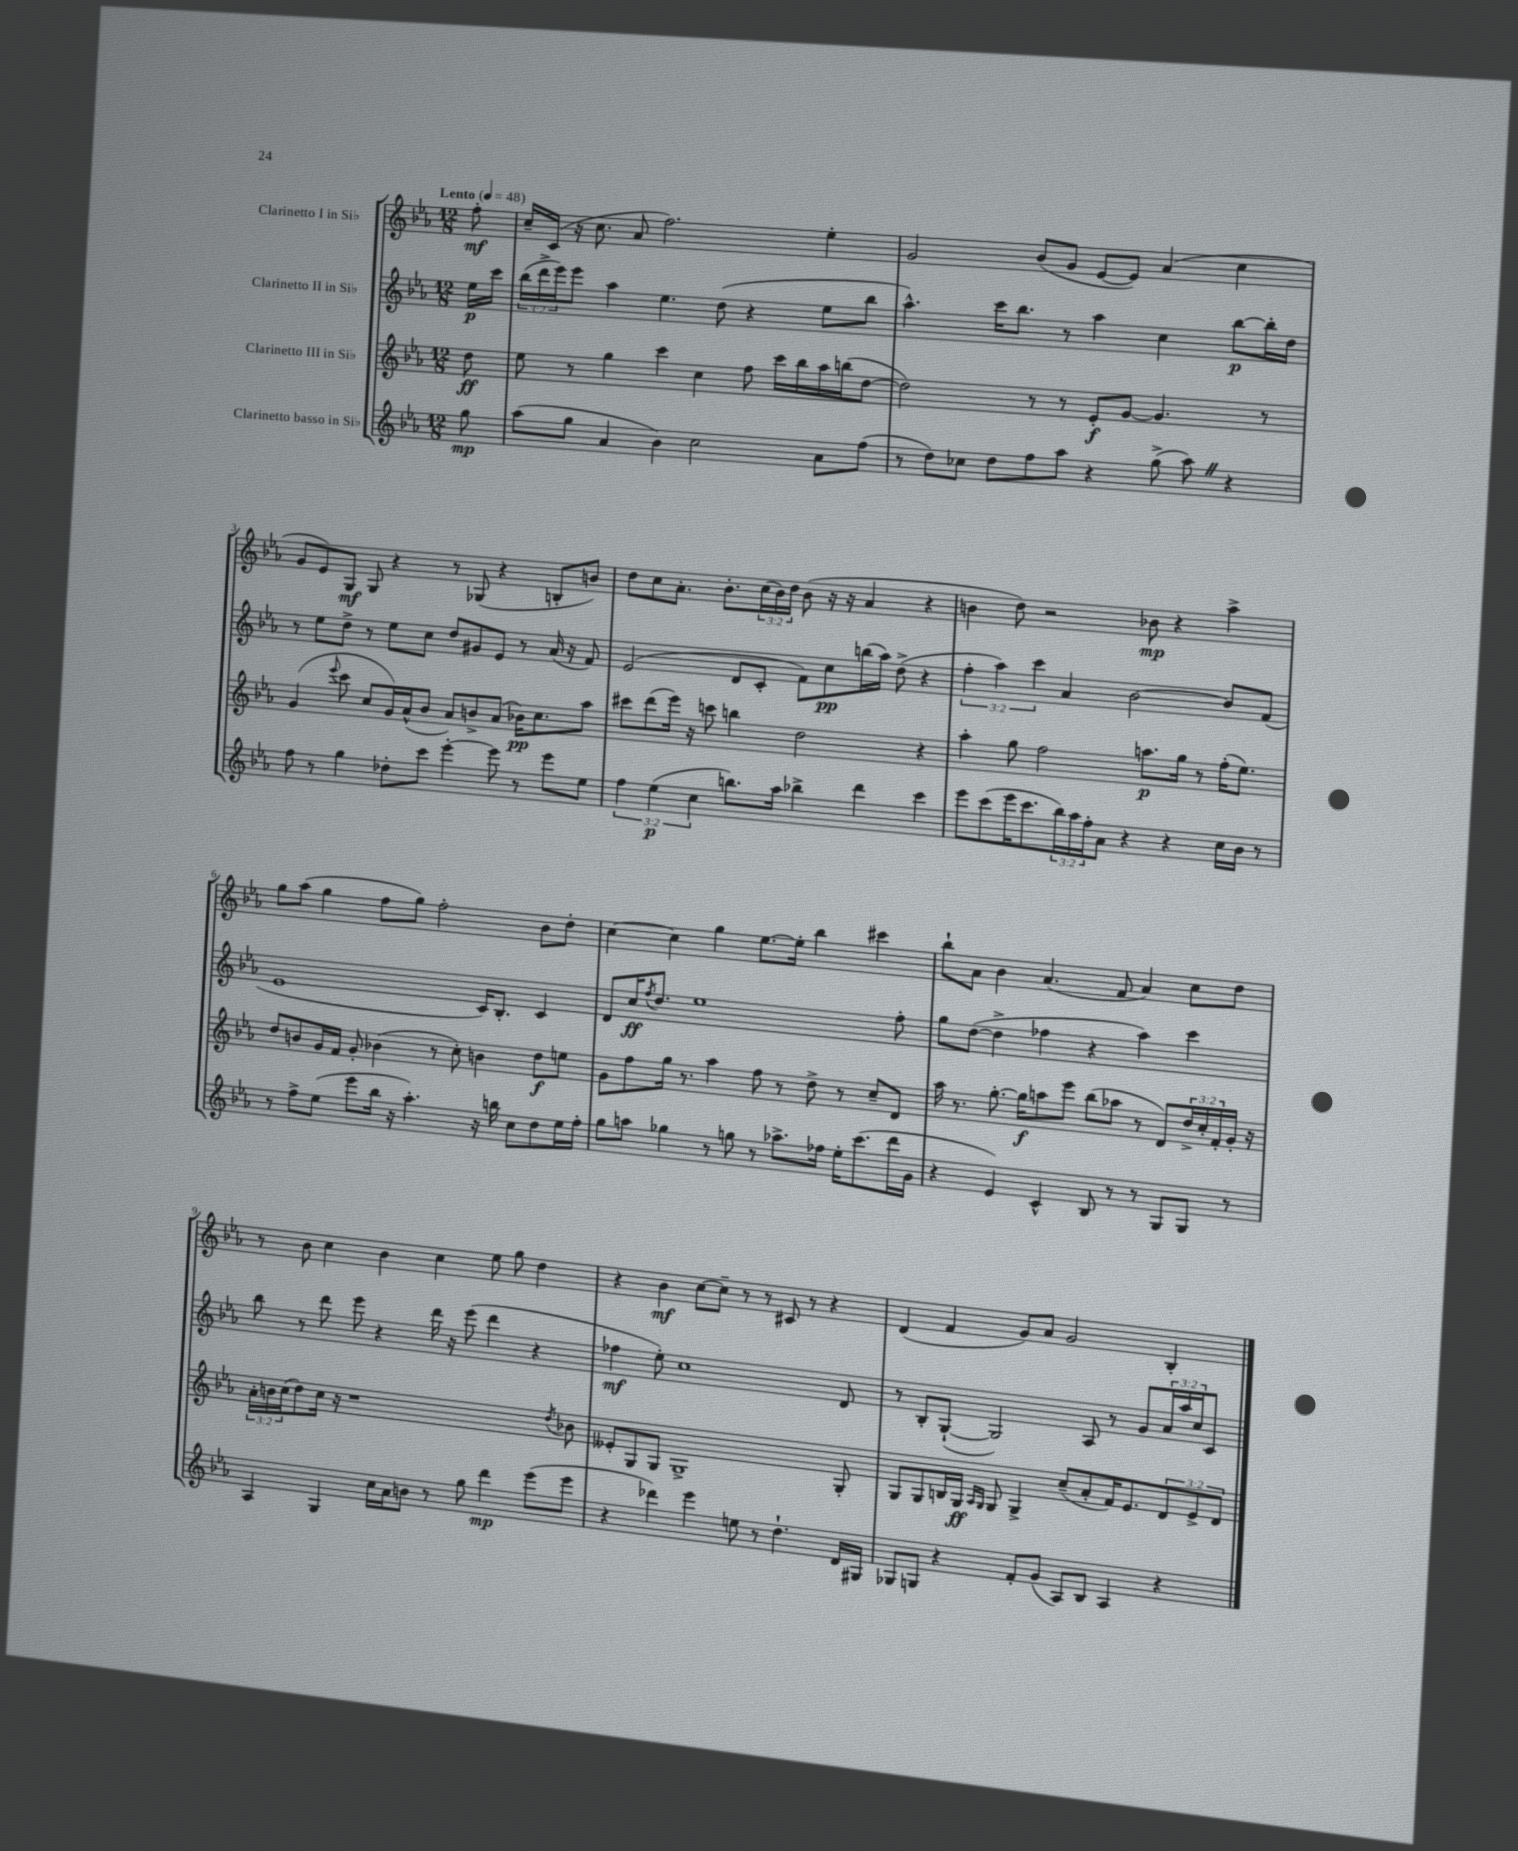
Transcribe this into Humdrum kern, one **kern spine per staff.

**kern	**dynam	**kern	**dynam	**kern	**dynam	**kern	**dynam
*part4	*part4	*part3	*part3	*part2	*part2	*part1	*part1
*staff4	*staff4	*staff3	*staff3	*staff2	*staff2	*staff1	*staff1
*I"Clarinetto basso in Si♭	*	*I"Clarinetto III in Si♭	*	*I"Clarinetto II in Si♭	*	*I"Clarinetto I in Si♭	*
*clefG2	*	*clefG2	*	*clefG2	*	*clefG2	*
*k[b-e-a-]	*	*k[b-e-a-]	*	*k[b-e-a-]	*	*k[b-e-a-]	*
*M12/8	*	*M12/8	*	*M12/8	*	*M12/8	*
*MM48	*	*MM48	*	*MM48	*	*MM48	*
=	=	=	=	=	=	=	=
!	!	!	!	!	!	!LO:TX:a:B:t=Lento	!
8gg\	mp	8dd\	ff	16ee-\LL	p	8ff'\	mf
.	.	.	.	16ccc\JJ	.	.	.
=1	=1	=1	=1	=1	=1	=1	=1
(8aa-\L	.	8ee-\	.	(24bb-\LL	.	16cc~/LL	.
.	.	.	.	24ddd^\	.	.	.
.	.	.	.	.	.	(16c/JJ	.
.	.	.	.	24eee-\J)	.	.	.
8gg\J	.	8r	.	8eee-\J	.	16r	.
.	.	.	.	.	.	8.cc\	.
4a-/	.	4gg\	.	4aa-\	.	.	.
.	.	.	.	.	.	8a-/	.
4b-\)	.	4ccc\	.	4.ee-\	.	2.ff\)	.
2cc\	.	4cc\	.	.	.	.	.
.	.	.	.	(8dd\	.	.	.
.	.	8ff\	.	4r	.	.	.
.	.	16ccc\LL	.	.	.	.	.
.	.	16bb-\	.	.	.	.	.
8a-\L	.	16aa-\	.	8ee-\L	.	4ee-'\	.
.	.	(16bbn\J	.	.	.	.	.
(8ff\J	.	[8dd\J	.	8bb-\J	.	.	.
=2	=2	=2	=2	=2	=2	=2	=2
8r	.	2dd\])	.	4.aa-^^\)	.	2g/	.
8dd\L)	.	.	.	.	.	.	.
8cc-X\J	.	.	.	.	.	.	.
8dd\L	.	.	.	16ccc\KL	.	.	.
.	.	.	.	8.bb-\J	.	.	.
8ff\	.	8r	.	.	.	(8b-/L	.
8aa-\J	.	8r	.	8r	.	8g/J	.
4r	.	8e-'/L	f	4aa-\	.	[8e-/L	.
.	.	[8g/J	.	.	.	8e-/J])	.
(8gg^\	.	4.g/]	.	4cc\	.	(4a-/	.
8aa-Z\)	.	.	.	.	.	.	.
4r	.	.	.	[8bb-\L	p	4cc\	.
.	.	8r	.	16bb-'\L]	.	.	.
.	.	.	.	16dd\JJ	.	.	.
!!LO:LB:g=z
=3	=3	=3	=3	=3	=3	=3	=3
8ff\	.	(4g/	.	8r	.	8g/L	.
8r	.	.	.	8ee-\L	.	8e-/)	.
.	.	8qqeee-/	.	.	.	.	.
4gg\	.	8ccc\	.	8dd^\J	.	8G/J	mf
.	.	8cc/L	.	8r	.	8G/	.
8dd-X'\L	.	16g/L)	.	8ee-\L	.	4r	.
.	.	(16a-^^/J	.	.	.	.	.
8ccc\J	.	8b-/J	.	8cc\J	.	.	.
[4eee-'\	.	8a-/L)	.	8dd/L	.	8r	.
.	.	8bn^/	.	8g#X/	.	(8G-X/	.
8eee-\]	.	(8a-/J	.	8e-/J	.	4r	.
8r	.	16b-X\KL)	pp	8r	.	.	.
.	.	8.cc\	.	.	.	.	.
8eee-\L	.	.	.	(16a-/	.	8Bn'/L	.
.	.	.	.	16r	.	.	.
8ee-\J	.	8aa-\J	.	8f/)	.	8bn/J)	.
=4	=4	=4	=4	=4	=4	=4	=4
6ff\	.	8ccc#X\L	.	(2e-/	.	8dd\L	.
.	.	(8ddd\	.	.	.	8cc\	.
(6ee-\	p	.	.	.	.	.	.
.	.	16eee-\Jk)	.	.	.	8.a-'\J	.
.	.	16r	.	.	.	.	.
6cc\	.	.	.	.	.	.	.
.	.	8cccn\	.	.	.	.	.
.	.	.	.	.	.	8.b-'\L	.
8.bbn\L)	.	4bbn\	.	8d/L	.	.	.
.	.	.	.	8c'/J	.	(24cc\L	.
.	.	.	.	.	.	24b-\)	.
16aa-\Jk	.	.	.	.	.	.	.
.	.	.	.	.	.	24dd\JJ	.
4bb-X^\	.	2dd\	.	8f\L)	.	(8b-\	.
.	.	.	.	8cc\	pp	16r	.
.	.	.	.	.	.	16r	.
4ddd\	.	.	.	(16bbn\L	.	4a-/	.
.	.	.	.	16aa-\JJ)	.	.	.
.	.	.	.	(8dd^\	.	.	.
4ccc\	.	4r	.	4r	.	4r	.
=5	=5	=5	=5	=5	=5	=5	=5
8eee-\L	.	4aa-'\	.	6ff'\	.	4bn\	.
(8ccc\	.	.	.	.	.	.	.
.	.	.	.	6aa-\)	.	.	.
16eee-\K	.	8gg\	.	.	.	8dd\)	.
8.ccc\	.	.	.	.	.	.	.
.	.	.	.	6ccc\	.	.	.
.	.	2ff\	.	.	.	2r	.
24bb-\L)	.	.	.	4a-/	.	.	.
24aa-\	.	.	.	.	.	.	.
24ff'\J	.	.	.	.	.	.	.
8a-\J	.	.	.	.	.	.	.
4r	.	.	.	[2b-\	.	.	.
.	.	8.aan\L	p	.	.	8b-X\	mp
4r	.	.	.	.	.	4r	.
.	.	16gg\Jk	.	.	.	.	.
.	.	8r	.	.	.	.	.
16cc\LL	.	(16ff'\KL	.	8b-/L]	.	4aa-^\	.
16b-\JJ	.	8.ee-\J)	.	.	.	.	.
8r	.	.	.	(8f/J	.	.	.
!!LO:LB:g=z
=6	=6	=6	=6	=6	=6	=6	=6
8r	.	8dd/L	.	1e-	.	8gg\L	.
8ff^\L	.	8bn/	.	.	.	(8aa-\J	.
(8ee-\J	.	16g/L	.	.	.	4gg\	.
.	.	16f/JJ	.	.	.	.	.
8eee-\L	.	8g'/	.	.	.	.	.
16bb-\Jk	.	(4b-X\	.	.	.	8ff\L	.
16r	.	.	.	.	.	.	.
4.aa-'\)	.	.	.	.	.	8gg\J)	.
.	.	8r	.	.	.	2ff'\	.
.	.	8cc'\)	.	.	.	.	.
16r	.	4bn\	.	16c/KL)	.	.	.
16bbn\	.	.	.	8.B-'/J	.	.	.
8cc\L	.	.	.	.	.	.	.
8dd\	.	8dd\L	f	4c/	.	8b-\L	.
16ee-\L	.	8een\J	.	.	.	8dd'\J	.
16ff'\JJ	.	.	.	.	.	.	.
=7	=7	=7	=7	=7	=7	=7	=7
8gg\L	.	8g\L	.	8d/L	.	[4cc\	.
8aan\J	.	8ff\	.	16cc/K	ff	.	.
.	.	.	.	8qff/	.	.	.
.	.	.	.	8.dd/J	.	.	.
4gg-X\	.	16gg\Jk	.	.	.	4cc\]	.
.	.	8.r	.	.	.	.	.
.	.	.	.	1ee-	.	.	.
8r	.	4aa-\	.	.	.	4gg\	.
8ggn\	.	.	.	.	.	.	.
8r	.	8ff\	.	.	.	[8.ee-\L	.
8.aa-X^\L	.	8r	.	.	.	.	.
.	.	.	.	.	.	16ee-'\Jk]	.
.	.	8dd^\	.	.	.	4bb-\	.
16ff-X\Jk	.	.	.	.	.	.	.
16ee-'\KL	.	8r	.	.	.	.	.
(8.ccc\	.	.	.	.	.	.	.
.	.	8cc~/L	.	.	.	4ccc#X\	.
16ddd\L	.	8d/J	.	8ff'\	.	.	.
16g\JJ	.	.	.	.	.	.	.
=8	=8	=8	=8	=8	=8	=8	=8
4r	.	16aa-\	.	8gg\L	.	8bb-`\L	.
.	.	8.r	.	.	.	.	.
.	.	.	.	([8dd\J	.	8a-\J	.
4e-/)	.	[8.gg'\	.	4dd^\]	.	4b-\	.
.	.	16gg\KL]	f	.	.	.	.
4c^^/	.	8aan\	.	4ff-X\	.	(4.a-/	.
.	.	8eee-\J	.	.	.	.	.
8B-/	.	(8bb-\L	.	4r	.	.	.
8r	.	8aa-X\J	.	.	.	8f/	.
8r	.	8r	.	4aa-\)	.	4a-/)	.
8G/L	.	8d/L)	.	.	.	.	.
8G/J	.	24dd^/L	.	4ccc\	.	8cc\L	.
.	.	24cc'/	.	.	.	.	.
.	.	24f'/	.	.	.	.	.
8r	.	16g'/JJ	.	.	.	8dd\J	.
.	.	16r	.	.	.	.	.
!!LO:LB:g=z
=9	=9	=9	=9	=9	=9	=9	=9
4A-/	.	24a-'\LL	.	8bb-\	.	8r	.
.	.	24bn\	.	.	.	.	.
.	.	(24cc\J	.	.	.	.	.
.	.	8dd\)	.	8r	.	8b-\	.
4G/	.	16cc\Jk	.	8ddd\	.	4cc\	.
.	.	16r	.	.	.	.	.
.	.	1r	.	8eee-\	.	.	.
16cc\LL	.	.	.	4r	.	4b-\	.
16a-\J	.	.	.	.	.	.	.
8bn\J	.	.	.	.	.	.	.
8r	.	.	.	16ddd\	.	4cc\	.
.	.	.	.	16r	.	.	.
8gg\	.	.	.	(8eee-\	.	.	.
4ddd\	mp	.	.	4ddd\	.	8ee-\	.
.	.	.	.	.	.	8gg\	.
(8eee-\L	.	.	.	4r	.	4dd\	.
.	.	8qdd/	.	.	.	.	.
8eee-\J	.	8b-X\	.	.	.	.	.
=10	=10	=10	=10	=10	=10	=10	=10
4r	.	8e--X'/L	.	4ff-X\	mf	4r	.
.	.	8G/	.	.	.	.	.
4ddd-X\)	.	8G/J	.	8ee-'\)	.	4b-\	mf
.	.	1G^	.	1cc	.	.	.
4eee-\	.	.	.	.	.	[8cc\L	.
.	.	.	.	.	.	8cc~\J]	.
8een\	.	.	.	.	.	8r	.
8r	.	.	.	.	.	8r	.
4.dd`\	.	.	.	.	.	8c#X/	.
.	.	.	.	.	.	8r	.
.	.	.	.	.	.	4r	.
16d/LL	.	8G'/	.	8d/	.	.	.
16G#X/JJ	.	.	.	.	.	.	.
=11	=11	=11	=11	=11	=11	=11	=11
8G-X/L	.	8G/L	.	8r	.	(4d/	.
8Gn/J	.	8G/	.	8B-'/L	.	.	.
4r	.	16Bn/L	.	([8G`/J	.	4f/	.
.	.	16G/JJ	ff	.	.	.	.
.	.	16qqA-/LL	.	.	.	.	.
.	.	16qqG/JJ	.	.	.	.	.
.	.	8G/	.	2G/])	.	.	.
8f'/L	.	4G^/	.	.	.	8g/L)	.
(8g/J	.	.	.	.	.	8a-/J	.
8A-/L)	.	(8cc~/L	.	.	.	2g/	.
8B-/J	.	8a-'/	.	8A-/	.	.	.
4A-/	.	16f/K)	.	8r	.	.	.
.	.	8.e-/	.	.	.	.	.
.	.	.	.	8g/L	.	.	.
4r	.	12d/	.	24a-/L	.	4B-'/	.
.	.	.	.	24aa-/	.	.	.
.	.	12e-^/	.	24cc/J	.	.	.
.	.	.	.	8c/J	.	.	.
.	.	12d/J	.	.	.	.	.
==	==	==	==	==	==	==	==
*-	*-	*-	*-	*-	*-	*-	*-
